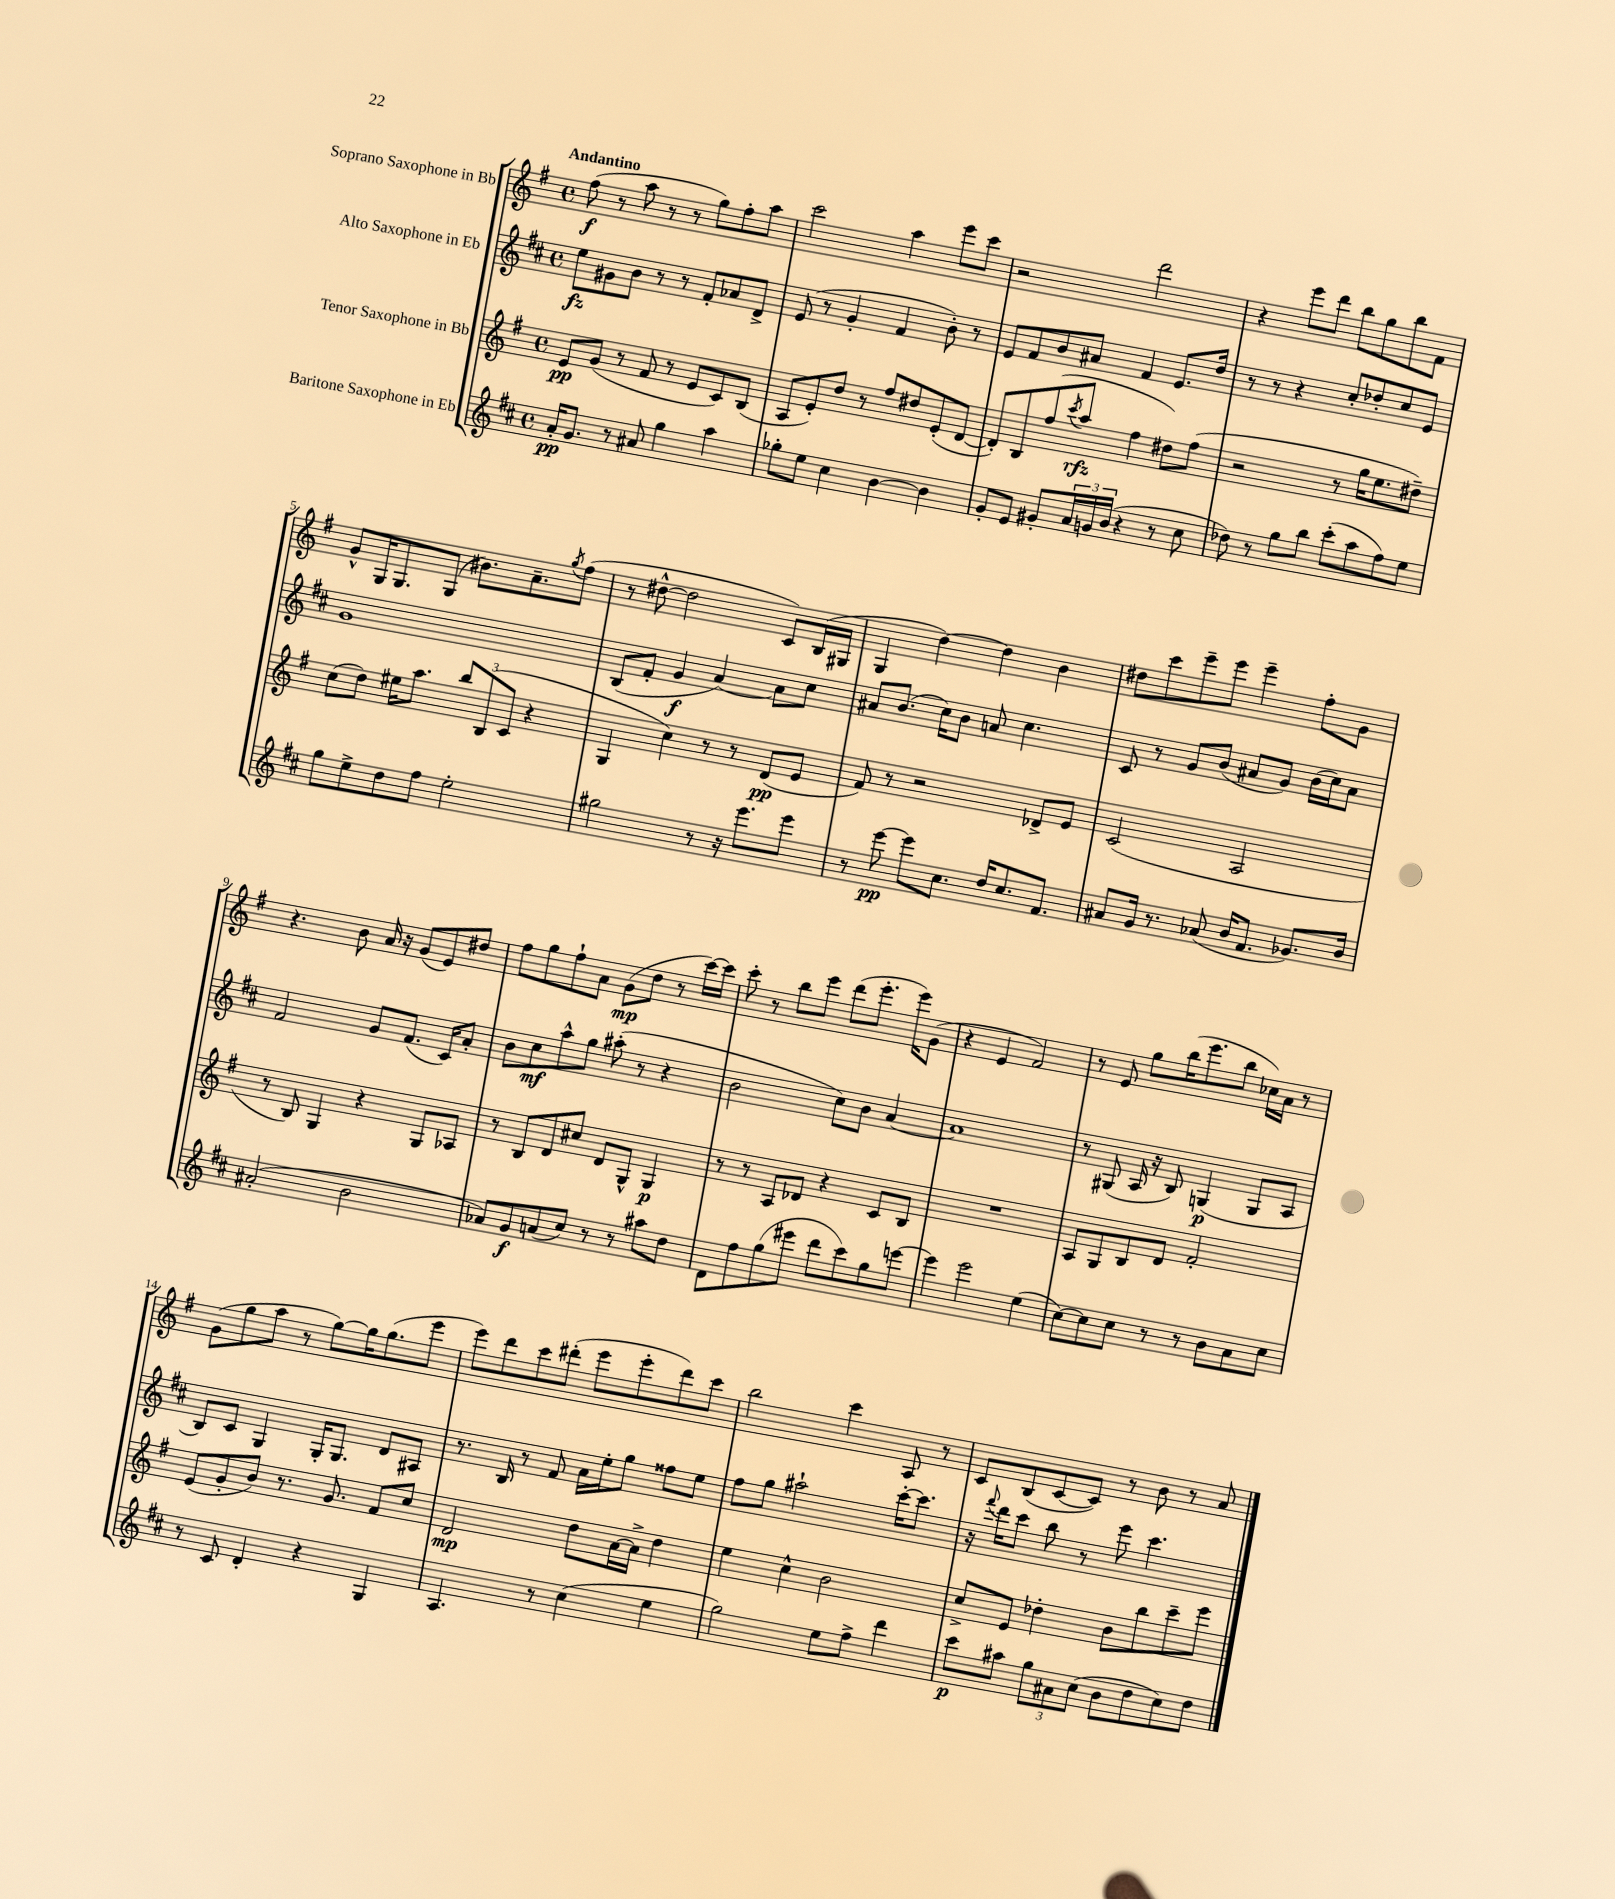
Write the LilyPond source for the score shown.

<<
\new StaffGroup <<
\new Staff = "s0" \with { instrumentName = "Soprano Saxophone in Bb" } {
    \clef treble \key g \major \defaultTimeSignature \time 4/4 \tempo "Andantino"
    fis''8\f( r8 a''8 r8 r8 g''8) fis''8-. a''8 |
    c'''2 a''4 e'''8 c'''8 |
    r2 d'''2 |
    r4 e'''8 d'''8 b''8 g''8 b''8 fis'8 |
    g'8-^ g16 g8. g8( bis'8.) a'8.-- \acciaccatura { g''8 } fis''8( |
    r8 dis''8~-^ dis''2 c'8) b16( gis16 |
    g4 d''4~) d''4 b'4 |
    dis''8 c'''8 e'''8-- e'''8 e'''4-- fis''8-. g'8 |
    r4. b'8 a'16 r16 g'8( e'8) dis''8 |
    fis''8 g''8 fis''8-! a'8 g'8\mp( d''8 r8 c'''16~) c'''16 |
    c'''8-. r8 b''8 e'''8 d'''8( e'''8.-. e'''16) g'8( |
    r4 e'4 fis'2) |
    r8 e'8 g''8 b''16( e'''8. b''8 ces''16) a'16 r8 |
    g'8( g''8 a''8 r8 g''8~) g''16 g''8.( e'''8 |
    e'''8) d'''8 c'''8 dis'''8-.( e'''8 e'''8-. dis'''8) c'''8 |
    b''2 c'''4 a8 r8 |
    c'8 b8( c'8~ c'8) r8 b'8 r8 a'8 \bar "|." |
}
\new Staff = "s1" \with { instrumentName = "Alto Saxophone in Eb" } {
    \clef treble \key d \major \defaultTimeSignature \time 4/4
    e''8\fz gis'8 b'8 r8 r8 fis'8-. aes'8 d'8-> |
    e'8( r8 g'4-. fis'4 b'8-.) r8 |
    e'8 fis'8 b'8 ais'8 fis'4 e'8. d''16 |
    r8 r8 r4 cis''8-. des''8-. cis''8 e'8 |
    g'1 |
    b8( fis'8-. g'4\f a'4~) a'8 cis''8 |
    ais'8 b'8.( cis''16) b'8 a'8 cis''4. |
    cis'8 r8 g'8 b'8( ais'8 g'8) b'16( cis''16) ais'8 |
    fis'2 g'8 fis'8.( cis'16) a'8-. |
    b'8 cis''8\mf a''8-^ g''8 ais''8-.( r8 r4 |
    b'2 cis''8) b'8 a'4~ |
    a'1 |
    r8 gis8( a16 r16 b8) g4\p( g8 a8 |
    b8) cis'8 g4 g16-. g8. d'8 ais8 |
    r8. b16 r8 fis'8 a'16 e''16-. g''8 fisis''8 e''8 |
    fis''8 g''8 ais''2-! cis'''16~-. cis'''8. |
    r16 \appoggiatura { fis'''8 } d'''16 cis'''8 b''8 r8 e'''8 cis'''4. \bar "|." |
}
\new Staff = "s2" \with { instrumentName = "Tenor Saxophone in Bb" } {
    \clef treble \key g \major \defaultTimeSignature \time 4/4
    e'8\pp g'8( r8 fis'8 r8 e'8 c'8) b8( |
    a8 e'8-.) d''8 r8 fis''8 dis''8 e'8-.( d'8~ |
    d'8-.) b8 fis''8( \acciaccatura { c'''8 } a''8\rfz fis''4 dis''8) fis''8( |
    r2 r8 g''16 e''8. dis''8--) |
    c''8( d''8) eis''16 a''8. \tuplet 3/2 { b''8 b8( c'8 } r4 |
    g4 c''4) r8 r8 d'8\pp( e'8 |
    fis'8) r8 r2 des'8-> e'8 |
    c'2( a2 |
    r8 b8) g4 r4 g8 aes8 |
    r8 b8 d'8 cis''8 d'8 g8-^ g4\p |
    r8 r8 a8 des'8 r4 c'8 b8 |
    R1 |
    a8 g8 b8 d'8 fis'2-. |
    e'8( g'8-. b'8) r8. g'8. fis'8 c''8 |
    d'2\mp d''8 a'16~ a'16-> d''4 |
    e''4 c''4-^ b'2 |
    c''8-> e'8 des''4-. b'8 b''8 c'''8-- e'''8 \bar "|." |
}
\new Staff = "s3" \with { instrumentName = "Baritone Saxophone in Eb" } {
    \clef treble \key d \major \defaultTimeSignature \time 4/4
    a'16-.\pp g'8. r8 ais'8 g''4 a''4 |
    ges''8-. e''8 cis''4 b'4~ b'4 |
    g'8-. e'8 gis'8-. \tuplet 3/2 { a'16 g'16 b'16( } r4 r8 cis''8 |
    des''8) r8 g''8 b''8 cis'''8-.( a''8 fis''8) e''8 |
    g''8 e''8-> d''8 fis''8 e''2-. |
    gis''2 r8 r16 e'''8. e'''8 |
    r8 e'''8~\pp e'''8 cis''8. d''16 cis''8. fis'8. |
    ais'8 g'16 r8. aes'8( b'16 fis'8. ges'8.) b'16 |
    ais'2-.( b'2 |
    aes'8) g'8\f a'8( cis''8) r8 r8 ais''8 d''8 |
    d'8 fis''8 g''8( eis'''8 d'''8 cis'''8) g''8 e'''8~ |
    e'''4 e'''2 e''4( |
    cis''8~) cis''8 cis''8 r8 r8 b'8 a'8 cis''8 |
    r8 cis'8 d'4-. r4 g4 |
    a4. r8 cis''4( e''4 |
    g''2) e''8 fis''8-> d'''4 |
    cis'''8\p ais''8 \tuplet 3/2 { g''8 ais'8 cis''8( } b'8 d''8 cis''8) d''8 \bar "|." |
}
>>
>>
